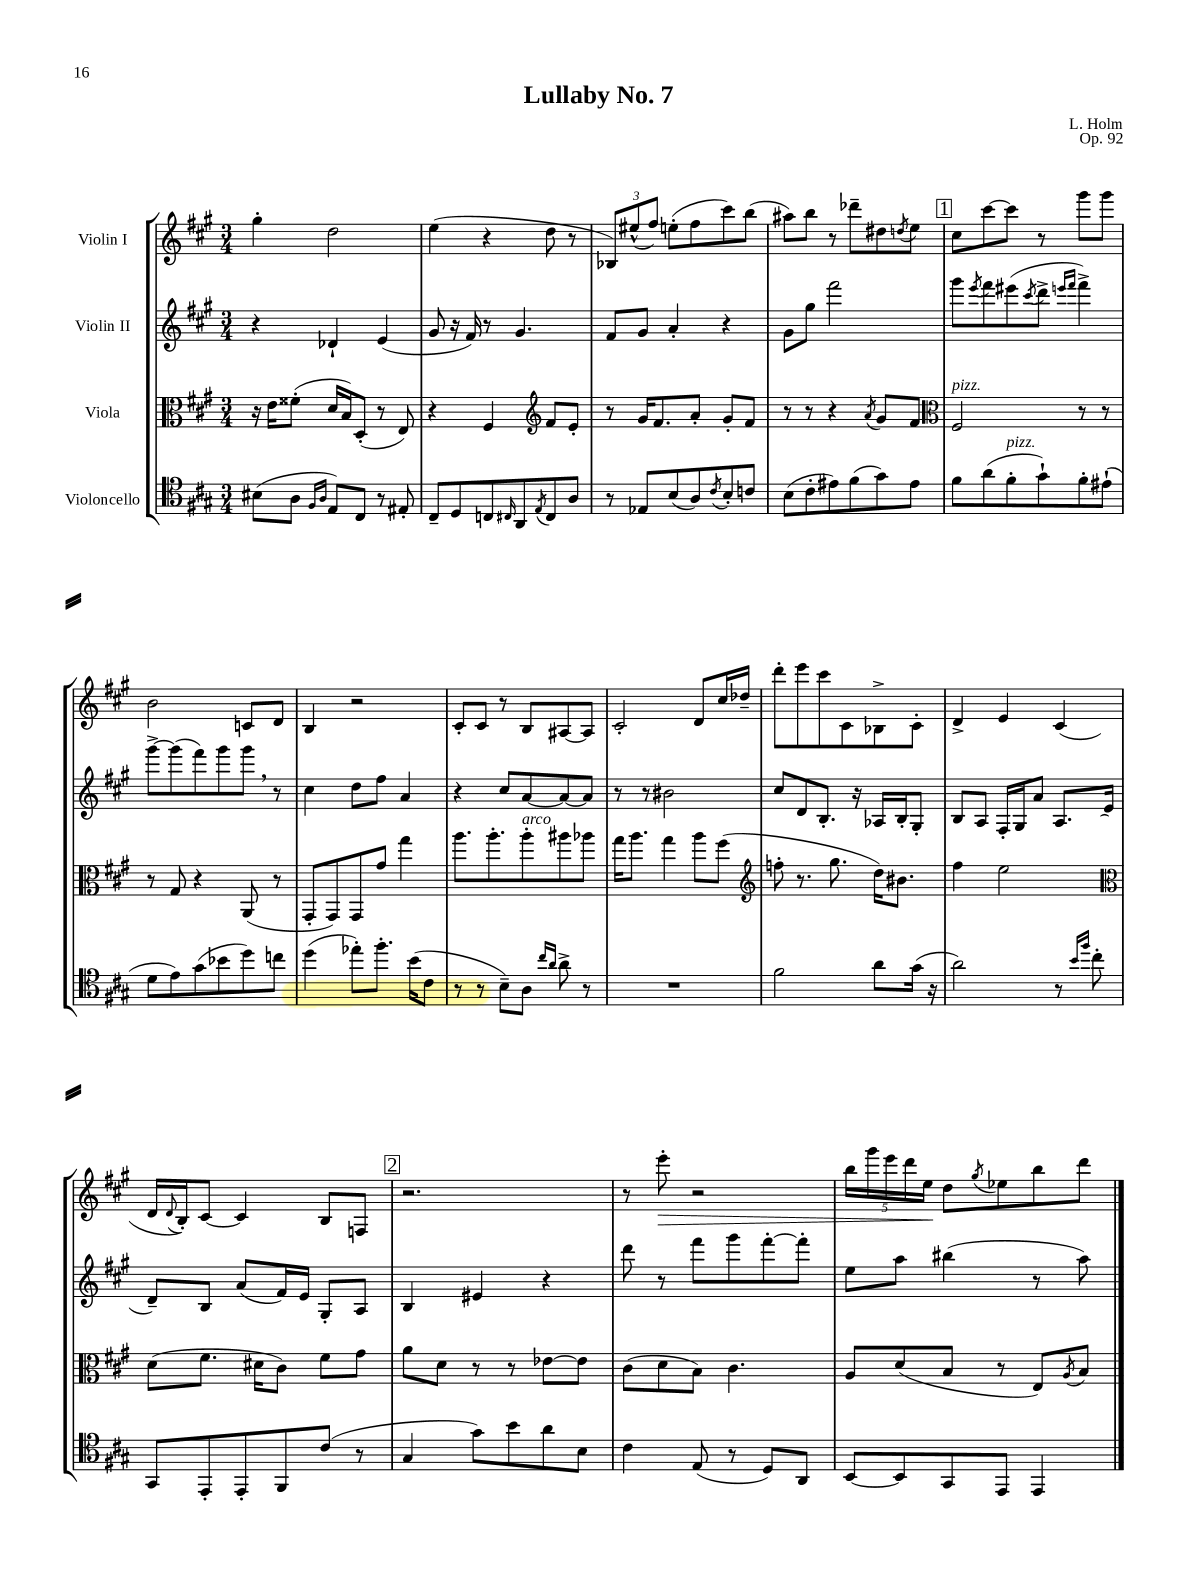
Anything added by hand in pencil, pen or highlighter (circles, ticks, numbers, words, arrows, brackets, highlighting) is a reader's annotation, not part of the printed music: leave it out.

**kern	**kern	**kern	**kern
*staff4	*staff3	*staff2	*staff1
*clefC4	*clefC3	*clefG2	*clefG2
*k[f#c#g#]	*k[f#c#g#]	*k[f#c#g#]	*k[f#c#g#]
*M3/4	*M3/4	*M3/4	*M3/4
(8B#	16r	4r	4gg#'
.	16e	.	.
8A	(8f##'	.	.
16qqF#	.	.	.
16qqA	.	.	.
8E)	16d	4d-`	2dd
.	16B)	.	.
8C#	(8D'	.	.
8r	8r	(4e	.
8E#'	8E)	.	.
=	=	=	=
8C#~	4r	8g#	(4ee
8D	.	16r	.
.	.	16f#)	.
8C	4F#	8r	4r
16qqC#	.	.	.
8AA	.	4.g#	.
*	*clefG2	*	*
8qE	.	.	.
8C#	8f#	.	8dd
8A	8e'	.	8r
=	=	=	=
8r	8r	8f#	12B-)
.	.	.	(12ee#^^
8E-	16g#	8g#	.
.	.	.	12ff#)
.	8.f#	.	.
(8B	.	4a'	(8ee'
8A)	8a'	.	8ff#
8qc#	.	.	.
8B'	8g#'	4r	8ccc#)
8c	8f#	.	(8bb
=	=	=	=
(8B	8r	8g#	8aa#)
8c#'	8r	8gg#	8bb
8e#)	4r	2fff#	8r
(8f#	.	.	8ddd-~
.	8qa	.	.
8g#)	8g#	.	8dd#
.	.	.	8qdd
8e#	8f#	.	8ee
=	=	=	=
*	*clefC3	*	*
8f#	2F#	8ggg#	8cc#
.	.	8qeee	.
(8a	.	8fff#	[8ccc#
8f#'	.	(8eee#	8ccc#]
.	.	8qccc#	.
8g#`)	.	8ddd^	8r
.	.	16qqeee	.
.	.	16qqfff#	.
8f#'	8r	4fff#^)	8ggg#
(8e#`	8r	.	8ggg#
=	=	=	=
8d	8r	[8ggg#^	2b
8e)	8G#	(8ggg#]	.
(8g#	4r	8fff#)	.
8b-	.	8ggg#	.
8dd)	(8AA	8ggg#	8c
8cc	8r	8r	8d
=	=	=	=
(4dd	8GG#'	4cc#	4B
.	8GG#)	.	.
8ee-')	8GG#	8dd	2r
8.ff#'	8g#	8ff#	.
.	4gg#	4a	.
(16b	.	.	.
8c#	.	.	.
=	=	=	=
8r	8.aa	4r	8c#'
8r	.	.	8c#
.	8.aa'	.	.
8B~)	.	8cc#	8r
8A	8aa'	[8a	8B
16qqcc#	.	.	.
16qqa	.	.	.
8a^	8aa#	8a_	[8A#
8r	8aa-	8a]	8A#]
=	=	=	=
2.r	16gg#	8r	2c#'
.	8.aa	.	.
.	.	8r	.
.	4gg#	2b#	.
.	8aa	.	8d
.	(8ff#	.	16cc#
.	.	.	16dd-~
=	=	=	=
*	*clefG2	*	*
2f#	8ff'	8cc#	8ddd'
.	8.r	8d	8eee
.	.	8.B'	8ccc#
.	8.gg#	.	.
.	.	.	8c#
.	.	16r	.
8a	16dd)	16A-	8B-^
.	8.b#	16B'	.
(16g#	.	8G#'	8c#'
16r	.	.	.
=	=	=	=
2a)	4ff#	8B	4d^
.	.	8A	.
.	2ee	16F#'	4e
.	.	16G#	.
.	.	8a	.
8r	.	8.A	(4c#
16qqb	.	.	.
16qqff#	.	.	.
8cc#'	.	.	.
.	.	(16e	.
=	=	=	=
*	*clefC3	*	*
8GG#	(8d	8d~)	16d
.	.	.	8qqd
.	.	.	16B')
8EE'	8.f#	8B	[8c#
8EE'	.	(8a	4c#]
.	16d#	.	.
8FF#	8c#)	16f#)	.
.	.	16e	.
(8c#	8f#	8G#'	8B
8r	8g#	8A	8F
=	=	=	=
4G#	8a	4B	2.r
.	8d	.	.
8g#)	8r	4e#	.
8b	8r	.	.
8a	[8e-	4r	.
8B	8e-]	.	.
=	=	=	=
4c#	(8c#	8ddd	8r
.	8d	8r	8eee'
(8E	8B)	8fff#	2r
8r	4.c#	8ggg#	.
8D)	.	[8fff#'	.
8AA	.	8fff#']	.
=	=	=	=
[8BB	8A	8ee	20bb
.	.	.	20ggg#
.	.	.	20eee
8BB]	(8d	8aa	.
.	.	.	20ddd
.	.	.	20ee
8GG#	8B	(4bb#	8dd
.	.	.	8qgg#
8EE	8r	.	8ee-
4EE	8E)	8r	8bb
.	8qA	.	.
.	8B	8aa)	8ddd
==	==	==	==
*-	*-	*-	*-
